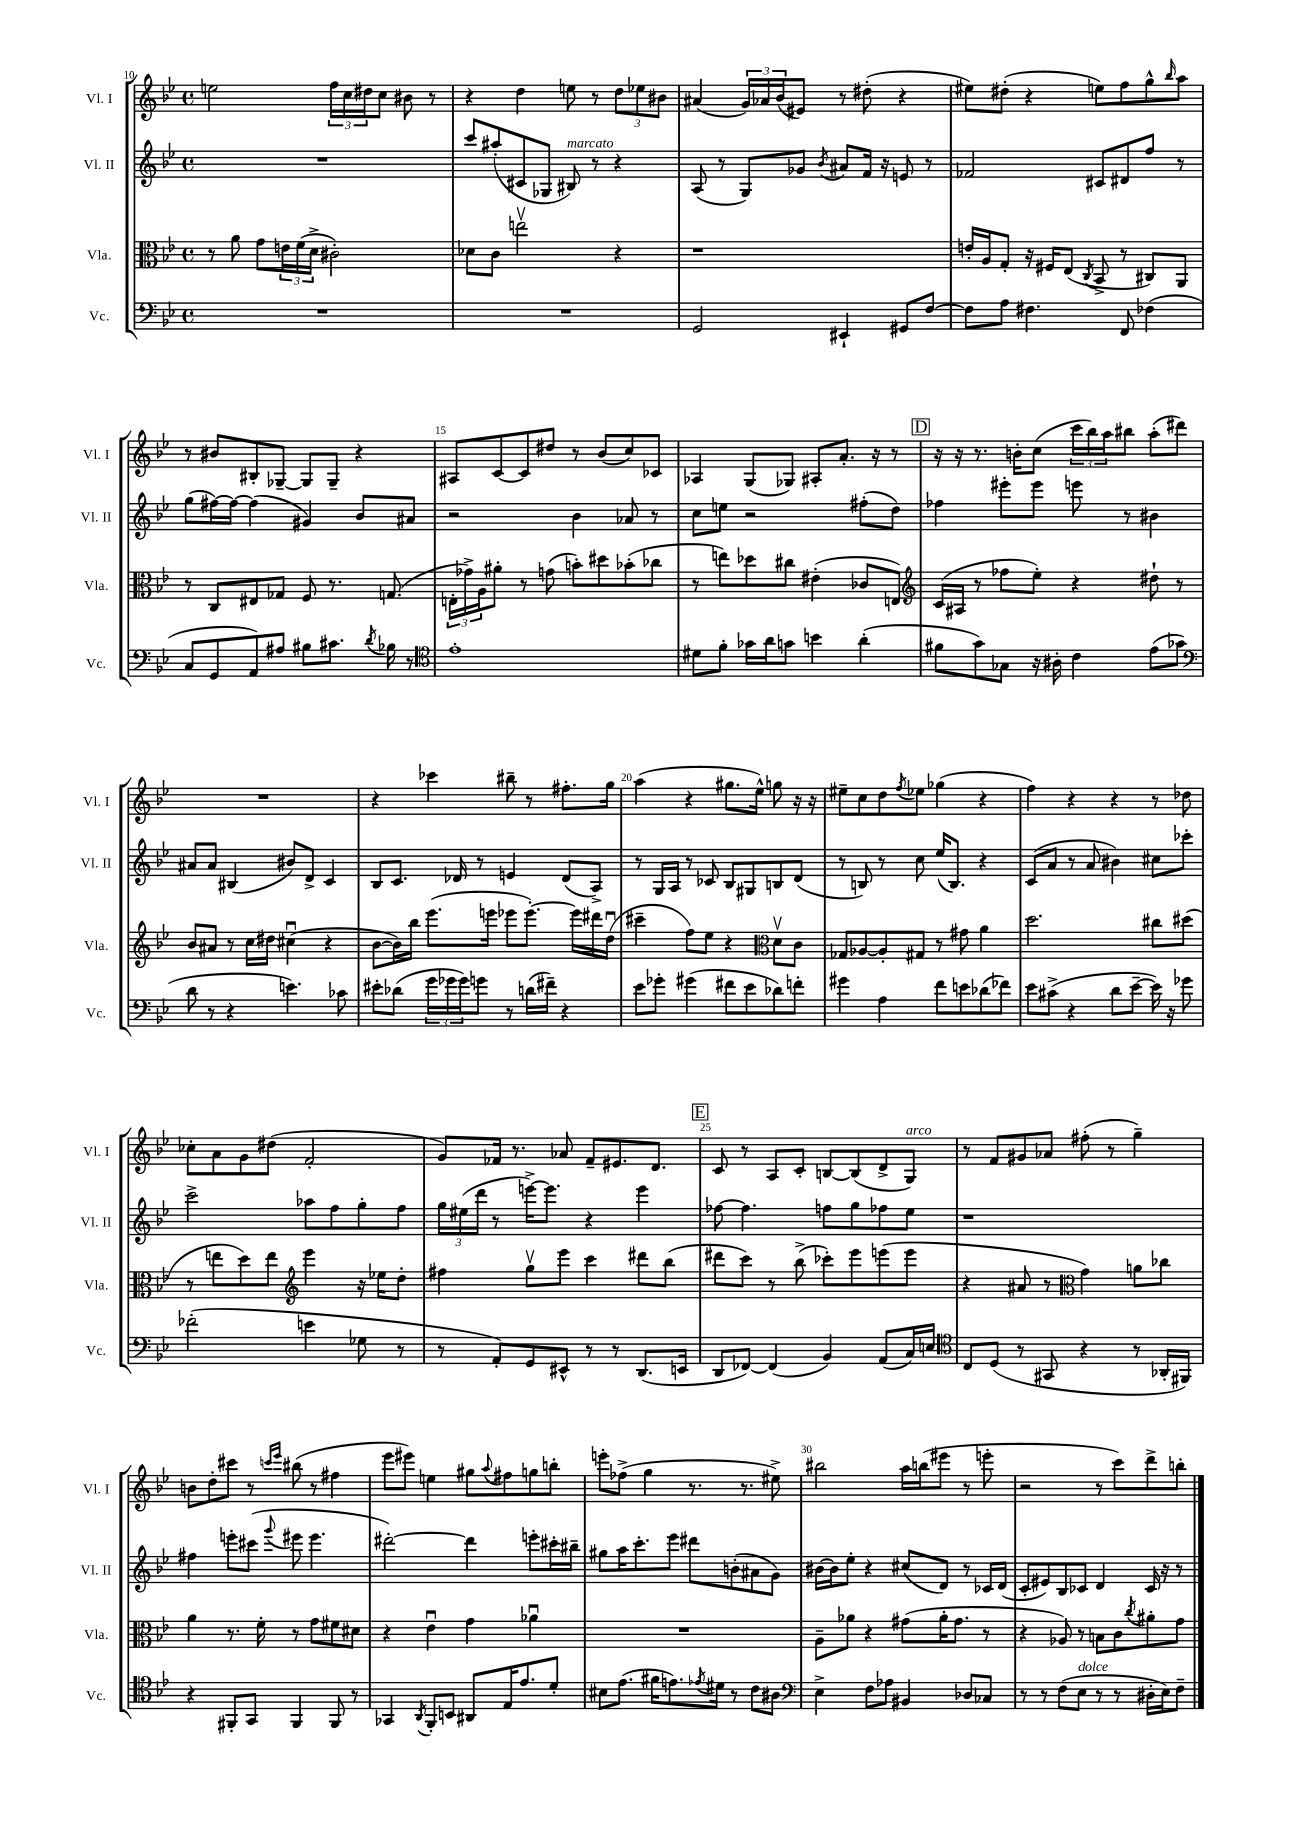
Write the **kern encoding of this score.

**kern	**kern	**kern	**kern
*staff4	*staff3	*staff2	*staff1
*clefF4	*clefC3	*clefG2	*clefG2
*k[b-e-]	*k[b-e-]	*k[b-e-]	*k[b-e-]
*M4/4	*M4/4	*M4/4	*M4/4
*met(c)	*met(c)	*met(c)	*met(c)
1r	8r	1r	2ee
.	8a	.	.
.	8g	.	.
.	24e	.	.
.	(24f	.	.
.	24d^	.	.
.	2c#')	.	24ff
.	.	.	24cc
.	.	.	24dd#
.	.	.	8cc
.	.	.	8b#
.	.	.	8r
=	=	=	=
1r	8d-	8ccc	4r
.	8c	(8aa#'	.
.	2eev	8c#	4dd
.	.	8G-	.
.	.	8B#)	8ee
.	.	8r	8r
.	4r	4r	12dd
.	.	.	12ee-
.	.	.	12b#
=	=	=	=
2GG	1r	(8A	(4a#
.	.	8r	.
.	.	8G)	24g)
.	.	.	24a-
.	.	.	(24b-
.	.	8g-	8e#)
.	.	8qb-	.
4EE#`	.	8a#	8r
.	.	16f	(8dd#'
.	.	16r	.
8GG#	.	8e	4r
[8F	.	8r	.
=	=	=	=
8F]	16e'	2f-	8ee#)
.	16A	.	.
8A	8G'	.	(8dd#'
4.F#	16r	.	4r
.	16F#	.	.
.	(8E-	.	.
.	8qC	.	.
.	8BB-^	8c#	8ee)
8FF	8r	8d#	8ff
(4F-	8C#)	8ff	8gg^^
.	.	.	16qqbb-
.	8AA	8r	8aa
=	=	=	=
8C	8r	(8gg	8r
8GG	8C	[16ff#)	8b#
.	.	16ff#_	.
8AA)	8E#	(4ff#]	8B#'
8A#	8G-	.	[8G-~
8B#	8F	4g#)	8G-]
8.c#	8.r	.	8G-~
.	.	8b-	4r
8qd	.	.	.
16B-	(8.G	.	.
8r	.	8a#	.
=	=	=	=
*clefC4	*	*	*
1e-'	24E'	2r	8A#
.	24g-^)	.	.
.	24A	.	.
.	8a#'	.	[8c
.	8r	.	8c]
.	(8g	.	8dd#
.	8b')	4b-	8r
.	8dd#	.	(8b-
.	(8b-'	8a-	8cc)
.	8cc-	8r	8c-
=	=	=	=
8d#	8r	8cc	4A-
8f'	8ee)	8ee	.
16g-	8dd-	2r	(8G
16a	.	.	.
8g	8cc#	.	8G-)
4b	(4e#'	.	8A#'
.	.	.	8.a'
(4a'	8c-	(8ff#'	.
.	.	.	16r
.	8E)	8dd)	8r
=	=	=	=
*	*clefG2	*	*
8f#	(16c	4ff-	16r
.	16A#	.	16r
8g)	8r	.	8.r
8G-	8ff-	8eee#'	.
.	.	.	16b'
16r	8ee-')	8eee#	(8cc
16A#'	.	.	.
4c	4r	8eee	24ccc
.	.	.	24bb-)
.	.	.	24aa
.	.	8r	8bb#
(8e-	8dd#`	4b#	(8aa'
8g-	8r	.	8ddd#)
=	=	=	=
*clefF4	*	*	*
8d	8b-	8a#	1r
8r	8a#	8a#	.
4r	8r	(4B#	.
.	16cc	.	.
.	16dd#	.	.
4.e)	(4cc#u	8b#)	.
.	.	8d^	.
.	4r	4c	.
8c-	.	.	.
=	=	=	=
8e#'	[8b-	8B-	4r
(8d-	16b-])	8.c	.
.	16bb-	.	.
24g	(8.eee-	.	4ccc-
24g-	.	.	.
.	.	16d-	.
24g-)	.	.	.
8g	.	8r	.
.	16eee	.	.
8r	8eee-	4e	8bb#~
(16d	[8.eee-')	.	8r
16f#~)	.	.	.
4r	.	(8d-	8.ff#'
.	16eee-]	.	.
.	16ddd#	8A^)	.
.	(16ddu	.	16gg
=	=	=	=
8e-	4ccc#~	8r	(4aa
8g-'	.	16G	.
.	.	16A	.
(4g#	8ff)	8r	4r
.	8ee-	8c-	.
8f#	4r	8B-	8.gg#
8e-	.	8G#	.
.	.	.	16ee-^^)
*	*clefC3	*	*
8d-)	8dv	8B	8gg
8f'	8c	(8d	16r
.	.	.	16r
=	=	=	=
4g#	8G-	8r	8ee#~
.	[8A-	8B)	8cc
4A	8A-']	8r	8dd
.	.	.	8qff
.	8G#	8cc	8ee-
8f	8r	(16ee-	(4gg-
.	.	8.B)	.
8e	8g#	.	.
(8d-	4a	4r	4r
8f-)	.	.	.
=	=	=	=
8e-	2.dd	(8c	4ff)
(8c#^	.	8a	.
4r	.	8r	4r
.	.	8a	.
8d	.	4b#)	4r
[8e-~	.	.	.
16e-])	8cc#	8cc#	8r
16r	.	.	.
8g-	(8dd#	8ccc-'	8dd-
=	=	=	=
(2f-'	8r	2ccc^	8cc-'
.	8ee	.	8a
.	8dd)	.	8g
.	8ee	.	(8dd#
*	*clefG2	*	*
4e	4eee-	8aa-	2f'
.	.	8ff	.
8G-	16r	8gg'	.
.	16ee-	.	.
8r	8dd'	8ff	.
=	=	=	=
8r	4ff#	24gg	8g)
.	.	(24ee#	.
.	.	24ddd	.
8AA')	.	8r	16f-
.	.	.	8.r
8GG	8ggv	[16eee^)	.
.	.	8.eee]	.
8EE#^^	8eee-	.	8a-
8r	4ccc	4r	8f-~
8r	.	.	8.e#
(8.DD	8ddd#	4eee	.
.	.	.	8.d
.	(8bb-	.	.
16EE	.	.	.
=	=	=	=
8DD	8ddd#	[8ff-	8c
[8FF-)	8ccc)	4.ff-]	8r
(4FF-]	8r	.	8A
.	(8bb-^	.	8c'
4BB-)	8ccc-')	8ff	[8B
.	8eee-	8gg	(8B]
(8AA	(8eee	8ff-	8d^
16C)	8eee	8ee-	8G)
16E	.	.	.
=	=	=	=
*clefC4	*	*	*
8C	4r	1r	8r
(8D	.	.	8f
8r	8a#	.	8g#
8GG#	8r	.	8a-
*	*clefC3	*	*
4r	4g)	.	(8ff#'
.	.	.	8r
8r	8a	.	4gg~)
16AA-'	8cc-	.	.
16FF#)	.	.	.
=	=	=	=
4r	4a	4ff#	8b
.	.	.	8dd'
8FF#'	8.r	8eee'	8ccc#
8GG	.	(8ccc#	8r
.	16f'	.	.
.	.	.	16qqccc
.	.	8qqggg	16qqeee-
4FF#	8r	8eee#	(8bb#
.	8g	4.eee#	8r
8FF#	8f#	.	4ff#
8r	8d#	.	.
=	=	=	=
4GG-	4r	[2ddd#')	8eee-
.	.	.	8eee#)
8qAA	.	.	.
8FF'	4e-u	.	4ee
8BB	.	.	.
8AA#	4g	4ddd#]	8gg#
.	.	.	8qqaa
16E-	.	.	8ff#
8.e-	.	.	.
.	4a-u	8eee'	8gg
8d'	.	16ccc#'	8bb'
.	.	16bb#~	.
=	=	=	=
8B#	1r	8gg#	8eee'
(8.e-	.	16aa	(8ff-^
.	.	8.ccc'	.
.	.	.	4gg
16f#	.	.	.
8.e)	.	8eee-	.
.	.	8ddd#	8.r
8qe-	.	.	.
16d#	.	.	.
8r	.	(8b'	.
.	.	.	8.r
8c	.	8a#	.
8A#	.	8g)	8ee#^)
=	=	=	=
*clefF4	*	*	*
4E-^	8A~	[16b#	2bb#
.	.	16b#]	.
.	8a-	8ee-'	.
8F	4r	4r	.
8A-	.	.	.
4BB#	(8g#	(8cc#	16aa
.	.	.	(16bb
.	16a-'	8d)	8eee#
.	8.g#	.	.
8D-	.	8r	8r
8C-	8r	16c-	8eee'
.	.	(16d	.
=	=	=	=
8r	4r	8c'	2r
8r	.	8e#)	.
(8F	8A-)	8B-	.
8E-	8r	8c-	.
8r	8B	4d	8r
8r	8c	.	8ccc)
.	8qcc	.	.
16D#'	8a#'	16c-	8ddd^
16E-)	.	16r	.
8F~	8g	8r	8bb'
==	==	==	==
*-	*-	*-	*-
